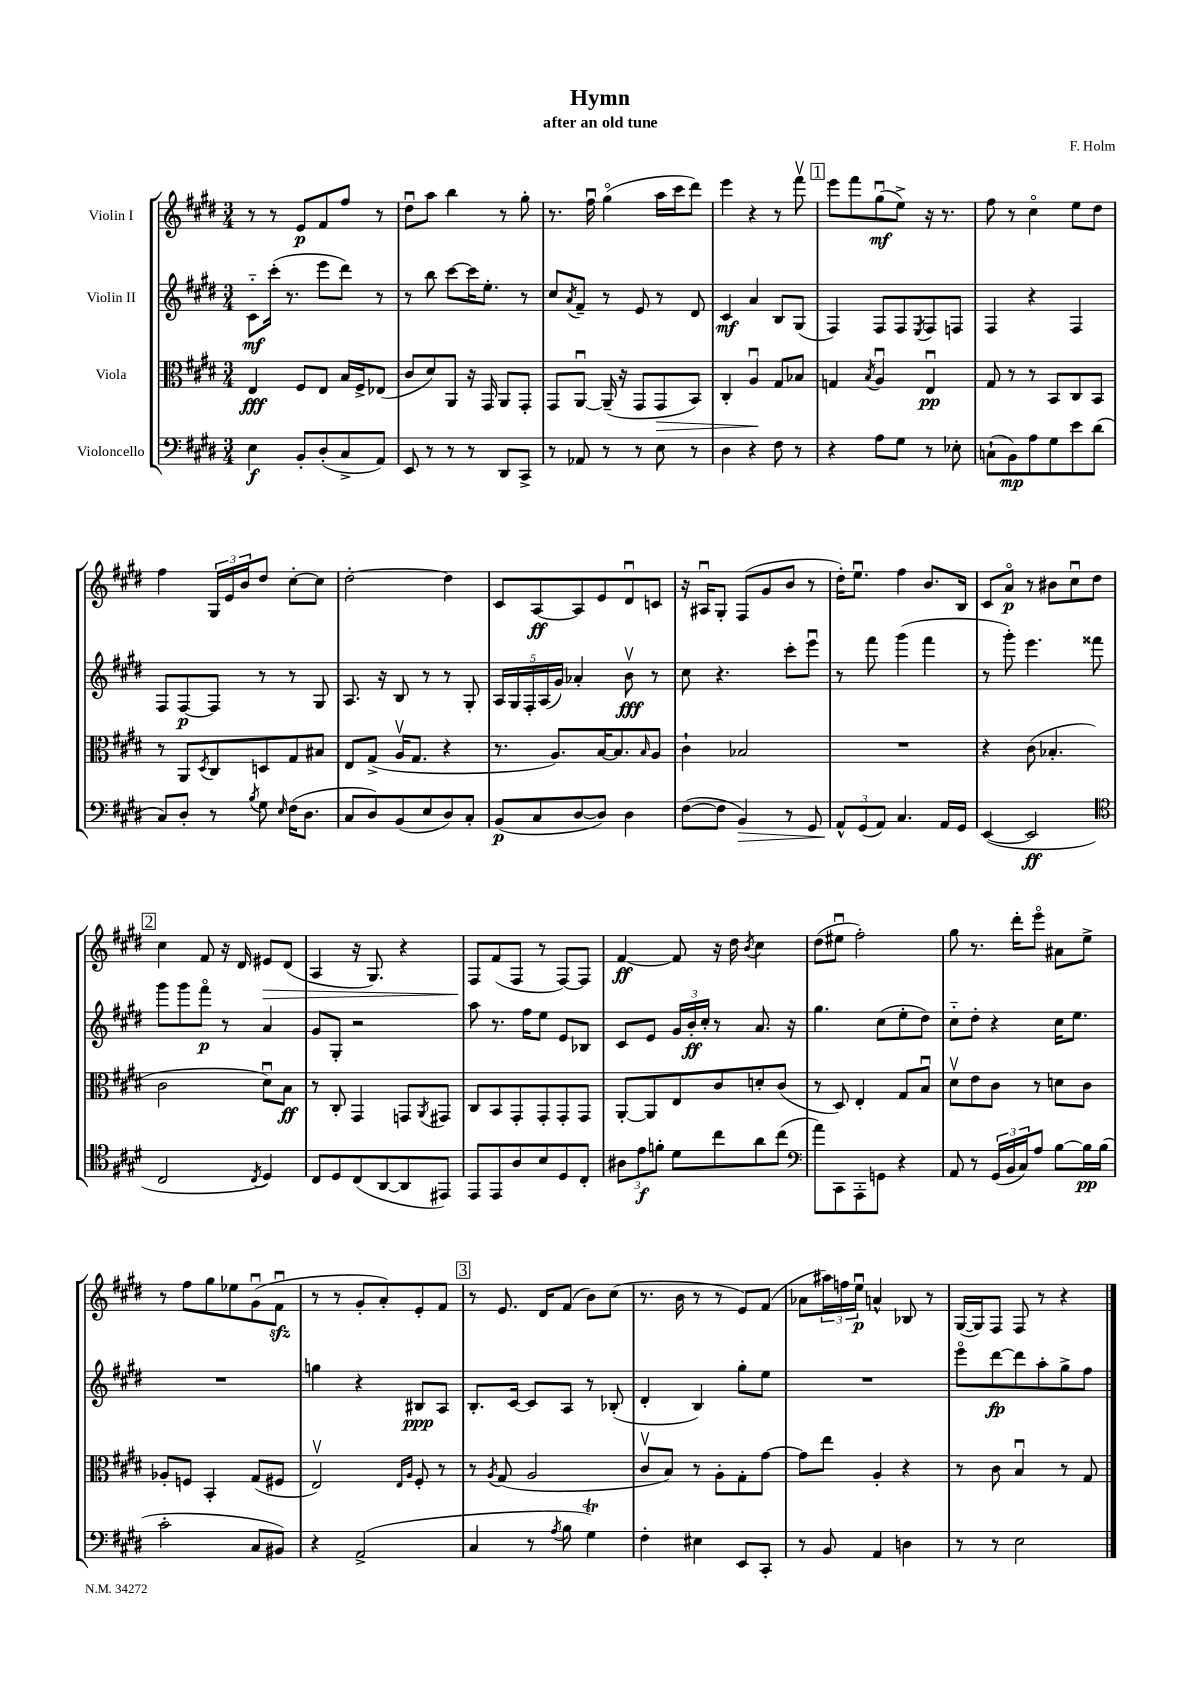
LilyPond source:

\header { title = "Hymn" composer = "F. Holm" subtitle = "after an old tune" }
<<
\new StaffGroup <<
\new Staff = "s0" \with { instrumentName = "Violin I" } {
    \clef treble \key e \major \numericTimeSignature \time 3/4
    r8 r8 e'8\p fis'8 fis''8 r8 |
    dis''8\downbow a''8 b''4 r8 gis''8-. |
    r8. fis''16\downbow gis''4\flageolet( a''16 cis'''16 dis'''8) |
    e'''4 r4 r8 fis'''8\upbow |
    \mark \markup { \box "1" } e'''8 fis'''8 gis''8\downbow\mf( e''8->) r16 r8. |
    fis''8 r8 cis''4\flageolet e''8 dis''8 |
    fis''4 \tuplet 3/2 { gis16 e'16 b'16 } dis''8 cis''8~-. cis''8 |
    dis''2~-. dis''4 |
    cis'8 a8~\ff a8 e'8 dis'8\downbow c'8 |
    r16 ais16\downbow gis8-. fis8( gis'8 b'8 r8 |
    dis''16-.) e''8.\downbow fis''4 b'8. b16 |
    cis'8 a'8\flageolet\p r8 bis'8 cis''8\downbow dis''8 |
    \mark \markup { \box "2" } cis''4 fis'8 r16 dis'16 eis'8\> dis'8( |
    a4 r16 gis8.) r4 |
    fis8\! fis'8( fis8 r8 fis8~) fis8 |
    fis'4~\ff fis'8 r16 dis''16 \acciaccatura { b'8 } cis''4 |
    dis''8( eis''8\downbow fis''2-.) |
    gis''8 r8. dis'''16-. e'''8\flageolet ais'8 e''8-> |
    r8 fis''8 gis''8 ees''8 gis'8\downbow( fis'8\downbow\sfz |
    r8 r8 gis'8-. a'8-.) e'8-. fis'8 |
    \mark \markup { \box "3" } r8 e'8. dis'16 fis'8( b'8) cis''8( |
    r8. b'16 r8 r8 e'8) fis'8( |
    aes'8 \tuplet 3/2 { ais''16) f''16 e''16\downbow\p } a'4-^ bes8 r8 |
    gis16~( gis16) fis8 fis8 r8 r4 \bar "|." |
}
\new Staff = "s1" \with { instrumentName = "Violin II" } {
    \clef treble \key e \major \numericTimeSignature \time 3/4
    cis'8-_\mf cis'''16-.( r8. e'''8 dis'''8) r8 |
    r8 b''8 cis'''8~ cis'''16 e''8.-. r8 |
    cis''8 \acciaccatura { a'8 } fis'8-- r8 e'8 r8 dis'8 |
    cis'4\mf a'4 b8 gis8( |
    \mark \markup { \box "1" } fis4) fis8 fis8 \acciaccatura { e8 } fis8 f8 |
    fis4 r4 fis4 |
    fis8 fis8~\p fis8 r8 r8 gis8 |
    a8. r16 b8 r8 r8 gis8-. |
    \tuplet 5/4 { a16 gis16 fis16-. a16( gis'16) } aes'4-. b'8\upbow\fff r8 |
    cis''8 r4. cis'''8-. e'''8\downbow |
    r8 fis'''8 gis'''4( fis'''4 |
    r8 gis'''8-.) e'''4. fisis'''8 |
    \mark \markup { \box "2" } gis'''8 gis'''8 fis'''8\flageolet\p r8 a'4 |
    gis'8 gis8-. r2 |
    a''8 r8. fis''16 e''8 e'8 bes8 |
    cis'8 e'8 \tuplet 3/2 { gis'16 b'16-.\ff cis''16-. } r8 a'8. r16 |
    gis''4. cis''8( e''8-. dis''8) |
    cis''8-_ dis''8-. r4 cis''16 e''8. |
    R2. |
    g''4 r4 bis8\ppp a8 |
    \mark \markup { \box "3" } b8.-. cis'16~ cis'8 a8 r8 bes8-.( |
    dis'4-. b4) gis''8-. e''8 |
    R2. |
    e'''8\flageolet dis'''8~\fp dis'''8 a''8-. gis''8-> fis''8 \bar "|." |
}
\new Staff = "s2" \with { instrumentName = "Viola" } {
    \clef alto \key e \major \numericTimeSignature \time 3/4
    e4\fff fis8 e8 b16 fis16-> ees8( |
    cis'8 dis'8) a,8 r16 gis,16 a,8 gis,8-. |
    gis,8 a,8~\downbow a,16--( r16 gis,8 gis,8\> b,8) |
    cis4-. a4\downbow\! gis8 bes8 |
    \mark \markup { \box "1" } g4 \acciaccatura { b8 } a4\downbow e4\downbow\pp |
    gis8 r8 r8 b,8 cis8 b,8 |
    r8 a,8 \acciaccatura { dis8 } cis8 d8 gis8 bis8 |
    e8 gis8->( a16\upbow gis8. r4 |
    r8. a8.) b16~ b8. \grace { b16 } a8 |
    cis'4-! bes2 |
    R2. |
    r4 cis'8( bes4.-. |
    \mark \markup { \box "2" } cis'2 dis'8\downbow) b8\ff |
    r8 cis8-. gis,4 g,8 \acciaccatura { a,8 } gis,8 |
    cis8 b,8 gis,8-. gis,8-. gis,8-. gis,8 |
    a,8~-. a,8 e8 cis'8 d'8-. cis'8( |
    r8 dis8) e4-. gis8 b8\downbow |
    dis'8\upbow e'8 cis'8 r8 d'8 cis'8 |
    aes8-. f8 b,4-. gis8( fis8 |
    e2\upbow) \grace { e16 a16 } fis8-. r8 |
    \mark \markup { \box "3" } r8 \acciaccatura { a8 } gis8( a2 |
    cis'8\upbow b8) r8 a8-. gis8-. gis'8~ |
    gis'8 e''8 a4-. r4 |
    r8 cis'8 b4\downbow r8 gis8 \bar "|." |
}
\new Staff = "s3" \with { instrumentName = "Violoncello" } {
    \clef bass \key e \major \numericTimeSignature \time 3/4
    e4\f b,8-. dis8-.( cis8-> a,8) |
    e,8 r8 r8 r8 dis,8 cis,8-> |
    r8 aes,8 r8 r8 e8 r8 |
    dis4 r4 fis8 r8 |
    \mark \markup { \box "1" } r4 a8 gis8 r8 ees8-. |
    c8-!( b,8\mp) a8 gis8 e'8 dis'8( |
    cis8) dis8-. r8 \acciaccatura { b8 } gis8 \grace { e16 } fis16( dis8. |
    cis8 dis8) b,8( e8 dis8) cis8-. |
    b,8\p( cis8 dis8~ dis8) dis4 |
    fis8~( fis8 b,4\>) r8 gis,8 |
    \tuplet 3/2 { a,8-^\! gis,8( a,8) } cis4. a,16 gis,16 |
    e,4~( e,2\ff |
    \mark \markup { \box "2" } \clef tenor cis2 \acciaccatura { cis8 } dis4) |
    cis8 dis8 cis8( a,8~ a,8 eis,8) |
    e,8 e,8 a8 b8 dis8 cis8-. |
    \tuplet 3/2 { ais8 e'8\f f'8-. } dis'8 cis''8 a'8 cis''8( |
    \clef bass a'8) cis,8 a,,8-. g,8 r4 |
    a,8 r8 \tuplet 3/2 { gis,16( b,16 cis16) } a8 b8~ b16\pp b16( |
    cis'2-. cis8 bis,8) |
    r4 a,2->( |
    \mark \markup { \box "3" } cis4 r8 \acciaccatura { a8 } b8 gis4\trill) |
    fis4-. eis4 e,8 cis,8-. |
    r8 b,8 a,4 d4 |
    r8 r8 e2 \bar "|." |
}
>>
>>
\layout { \context { \Score \remove "Bar_number_engraver" } }
